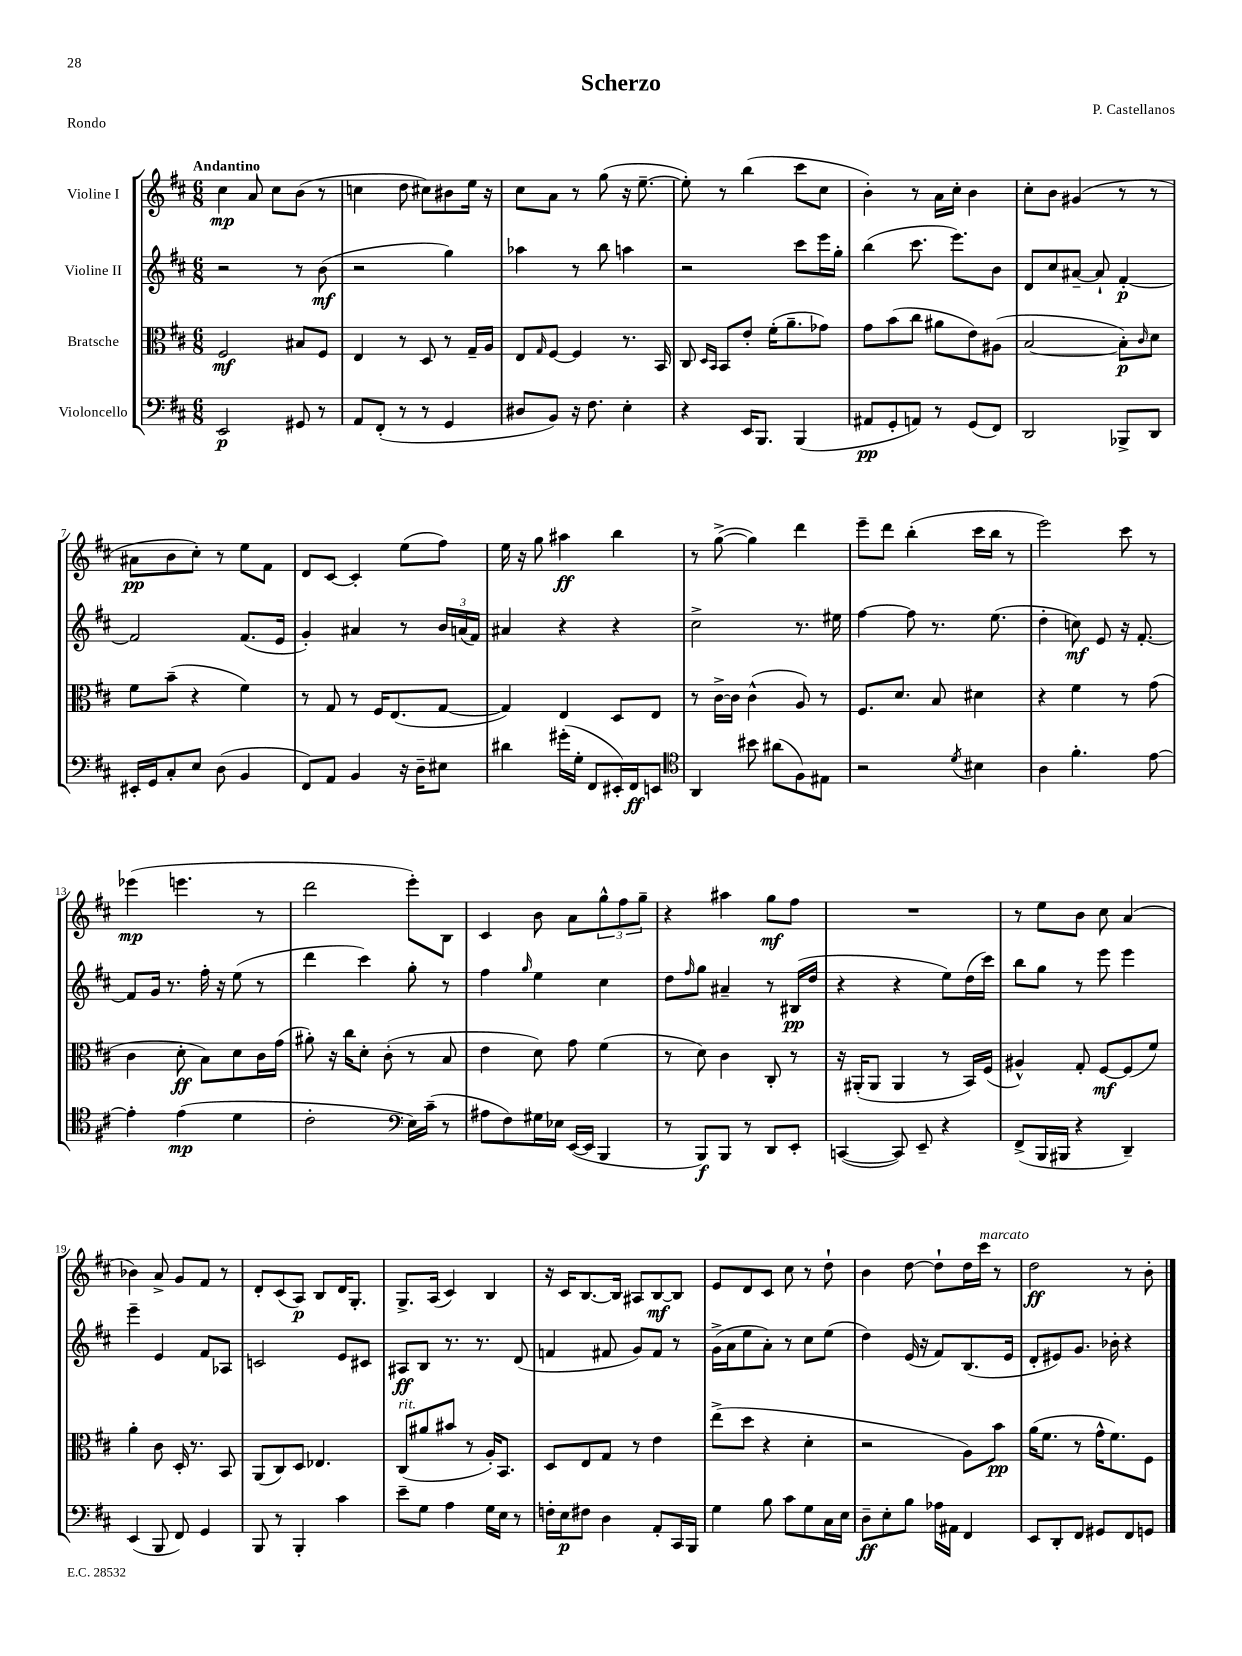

**kern	**kern	**kern	**kern
*staff4	*staff3	*staff2	*staff1
*clefF4	*clefC3	*clefG2	*clefG2
*k[f#c#]	*k[f#c#]	*k[f#c#]	*k[f#c#]
*M6/8	*M6/8	*M6/8	*M6/8
2EE	2F#	2r	4cc#
.	.	.	8a
.	.	.	8cc#
8GG#	8B#	8r	(8b
8r	8F#	(8b	8r
=	=	=	=
8AA	4E	2r	4cc
(8FF#'	.	.	.
8r	8r	.	8dd
8r	8D	.	8cc#)
4GG	8r	4gg)	8b#
.	16G~	.	16ee
.	16A	.	16r
=	=	=	=
8D#	8E	4aa-	8cc#
.	16qqG	.	.
8BB)	[8F#	.	8a
16r	4F#]	8r	8r
8.F#	.	.	.
.	.	8bb	(8gg
4E'	8.r	4aa	16r
.	.	.	[8.ee~
.	16BB	.	.
=	=	=	=
4r	8C#	2r	8ee'])
.	16qqD	.	.
.	16qqBB	.	.
.	8BB	.	8r
16EE	8e'	.	(4bb
8.BBB	.	.	.
.	(16f#'	.	.
.	8.a~	.	.
(4BBB	.	8ccc#	8ccc#
.	8g-)	16eee	8cc#
.	.	16gg'	.
=	=	=	=
8AA#	8g	(4bb	4b')
8GG'	(8b	.	.
8AA)	8cc#	8.ccc#	8r
8r	8a#	.	16a
.	.	8.eee)	16cc#'
(8GG	8e)	.	4b
8FF#)	(8A#	8b	.
=	=	=	=
2DD	[2B	8d	8cc#'
.	.	8cc#	8b
.	.	[8a#~	(4g#
.	.	8a#`]	.
8BBB-^	8B'])	[4f#'	8r
.	16qqc#	.	.
8DD	8d	.	8r
=	=	=	=
16EE#'	8f#	2f#]	8a#
16GG	.	.	.
8C#'	(8b~	.	8b
8E	4r	.	8cc#')
(8D	.	.	8r
4BB	4f#)	(8.f#	8ee
.	.	.	8f#
.	.	16e	.
=	=	=	=
8FF#)	8r	4g')	8d
8AA	8G	.	[8c#
4BB	8r	4a#	4c#']
.	16F#	.	.
.	(8.E	.	.
16r	.	8r	(8ee
16D~	.	.	.
8E#	[8G	24b	8ff#)
.	.	(24a	.
.	.	24f#)	.
=	=	=	=
4d#	4G])	4a#	16ee
.	.	.	16r
.	.	.	8gg
(16g#'	4E	4r	4aa#
16G'	.	.	.
8FF#	.	.	.
16EE#')	8D	4r	4bb
16FF#	.	.	.
8EE	8E	.	.
=	=	=	=
*clefC4	*	*	*
4AA	8r	2cc#^	8r
.	[16c#^	.	([8gg^
.	16c#]	.	.
8b#	(4c#^^	.	4gg])
(8a#	.	.	.
8F#)	8A)	8.r	4ddd
8E#	8r	.	.
.	.	16ee#	.
=	=	=	=
2r	8.F#	[4ff#	8eee~
.	.	.	8ddd
.	8.d	.	.
.	.	8ff#]	(4bb'
.	8B	8.r	.
8qd	.	.	.
4B#	4d#	.	16ccc#
.	.	(8.ee	16bb
.	.	.	8r
=	=	=	=
4A	4r	4dd'	2eee)
4.f#'	4f#	8cc)	.
.	.	8e	.
.	8r	16r	8ccc#
.	.	[8.f#'	.
[8e	(8g	.	8r
=	=	=	=
4e']	4c#	8f#]	(4eee-
.	.	16g	.
.	.	8.r	.
(4e	8d'	.	4.eee
.	8B)	16ff#'	.
.	.	16r	.
4d	8d	(8ee	.
.	16c#	8r	8r
.	(16g	.	.
=	=	=	=
2c#'	8a#')	4ddd	2ddd
.	16r	.	.
.	16cc#	.	.
.	8d'	4ccc#)	.
.	(8c#'	.	.
*clefF4	*	*	*
16E)	8r	8gg'	8eee')
(16c#~	.	.	.
8r	8B	8r	8B
=	=	=	=
8A#	4e	4ff#	4c#
8F#)	.	.	.
.	.	16qqgg	.
16G#	8d)	4ee	8b
16E-	.	.	.
([16EE	8g	.	8a
16EE]	.	.	.
4BBB	(4f#	4cc#	12gg^^
.	.	.	12ff#
.	.	.	12gg~
=	=	=	=
8r	8r	8dd	4r
.	.	16qqff#	.
8BBB)	8d)	8gg	.
8BBB	4c#	4a#~	4aa#
8r	.	.	.
8DD	8C#'	8r	8gg
8EE'	8r	(16B#	8ff#
.	.	16dd	.
=	=	=	=
([4CC	16r	4r	2.r
.	(16AA#'	.	.
.	8AA#	.	.
8CC])	4AA#	4r	.
8EE~	.	.	.
4r	8r	8ee)	.
.	16BB)	(16dd	.
.	(16F#	16ccc#)	.
=	=	=	=
(8FF#^	4A#^^)	8bb	8r
16BBB	.	8gg	8ee
16BBB#	.	.	.
4r	8G'	8r	8b
.	[8F#	8eee	8cc#
4DD~)	(8F#]	4eee	(4a
.	8f#)	.	.
=	=	=	=
(4EE	4a'	4eee~	4b-)
8BBB	8c#	4e	8a^
8FF#)	16D'	.	8g
.	8.r	.	.
4GG	.	8f#	8f#
.	8BB	8A-	8r
=	=	=	=
8BBB	(8AA	2c	8d'
8r	8C#)	.	(8c#
4BBB'	8D	.	8A)
.	4.E-	.	8B
4c#	.	8e	16d
.	.	.	8.G'
.	.	8c#	.
=	=	=	=
8e~	(8C#	8A#	8.G^
8G	8a#	8B	.
.	.	.	(16A
4A	8b#	8.r	4c#)
.	8r	.	.
.	.	8.r	.
16G	16A')	.	4B
16E	8.BB	.	.
8r	.	(8d	.
=	=	=	=
16F'	8D	4f	16r
16E	.	.	16c#
8F#	8E	.	[8.B
4D	8G	8f#	.
.	.	.	16B]
.	8r	8g)	8A#
8AA'	4e	8f#	[8B
16CC#	.	8r	8B]
16BBB	.	.	.
=	=	=	=
4G	(8ee^	(16g^	8e
.	.	16a	.
.	8dd	8ee	8d
8B	4r	8a')	8c#
8c#	.	8r	8cc#
8G	4d'	8cc#	8r
16C#	.	(8ee	8dd`
16E	.	.	.
=	=	=	=
8D~	2r	4dd)	4b
8E'	.	.	.
8B	.	(16e	[8dd
.	.	16r	.
16A-	.	8f#)	8dd`]
16AA#	.	.	.
4FF#	8A)	(8.B	16dd
.	.	.	16ccc#
.	8b	.	8r
.	.	16e	.
=	=	=	=
8EE	(16a	8d'	2dd
.	8.f#	.	.
8DD'	.	8e#)	.
8FF#	8r	8.g	.
8GG#	16g^^	.	.
.	8.f#)	16b-'	.
8FF#	.	4r	8r
8GG	8F#	.	8b'
==	==	==	==
*-	*-	*-	*-
